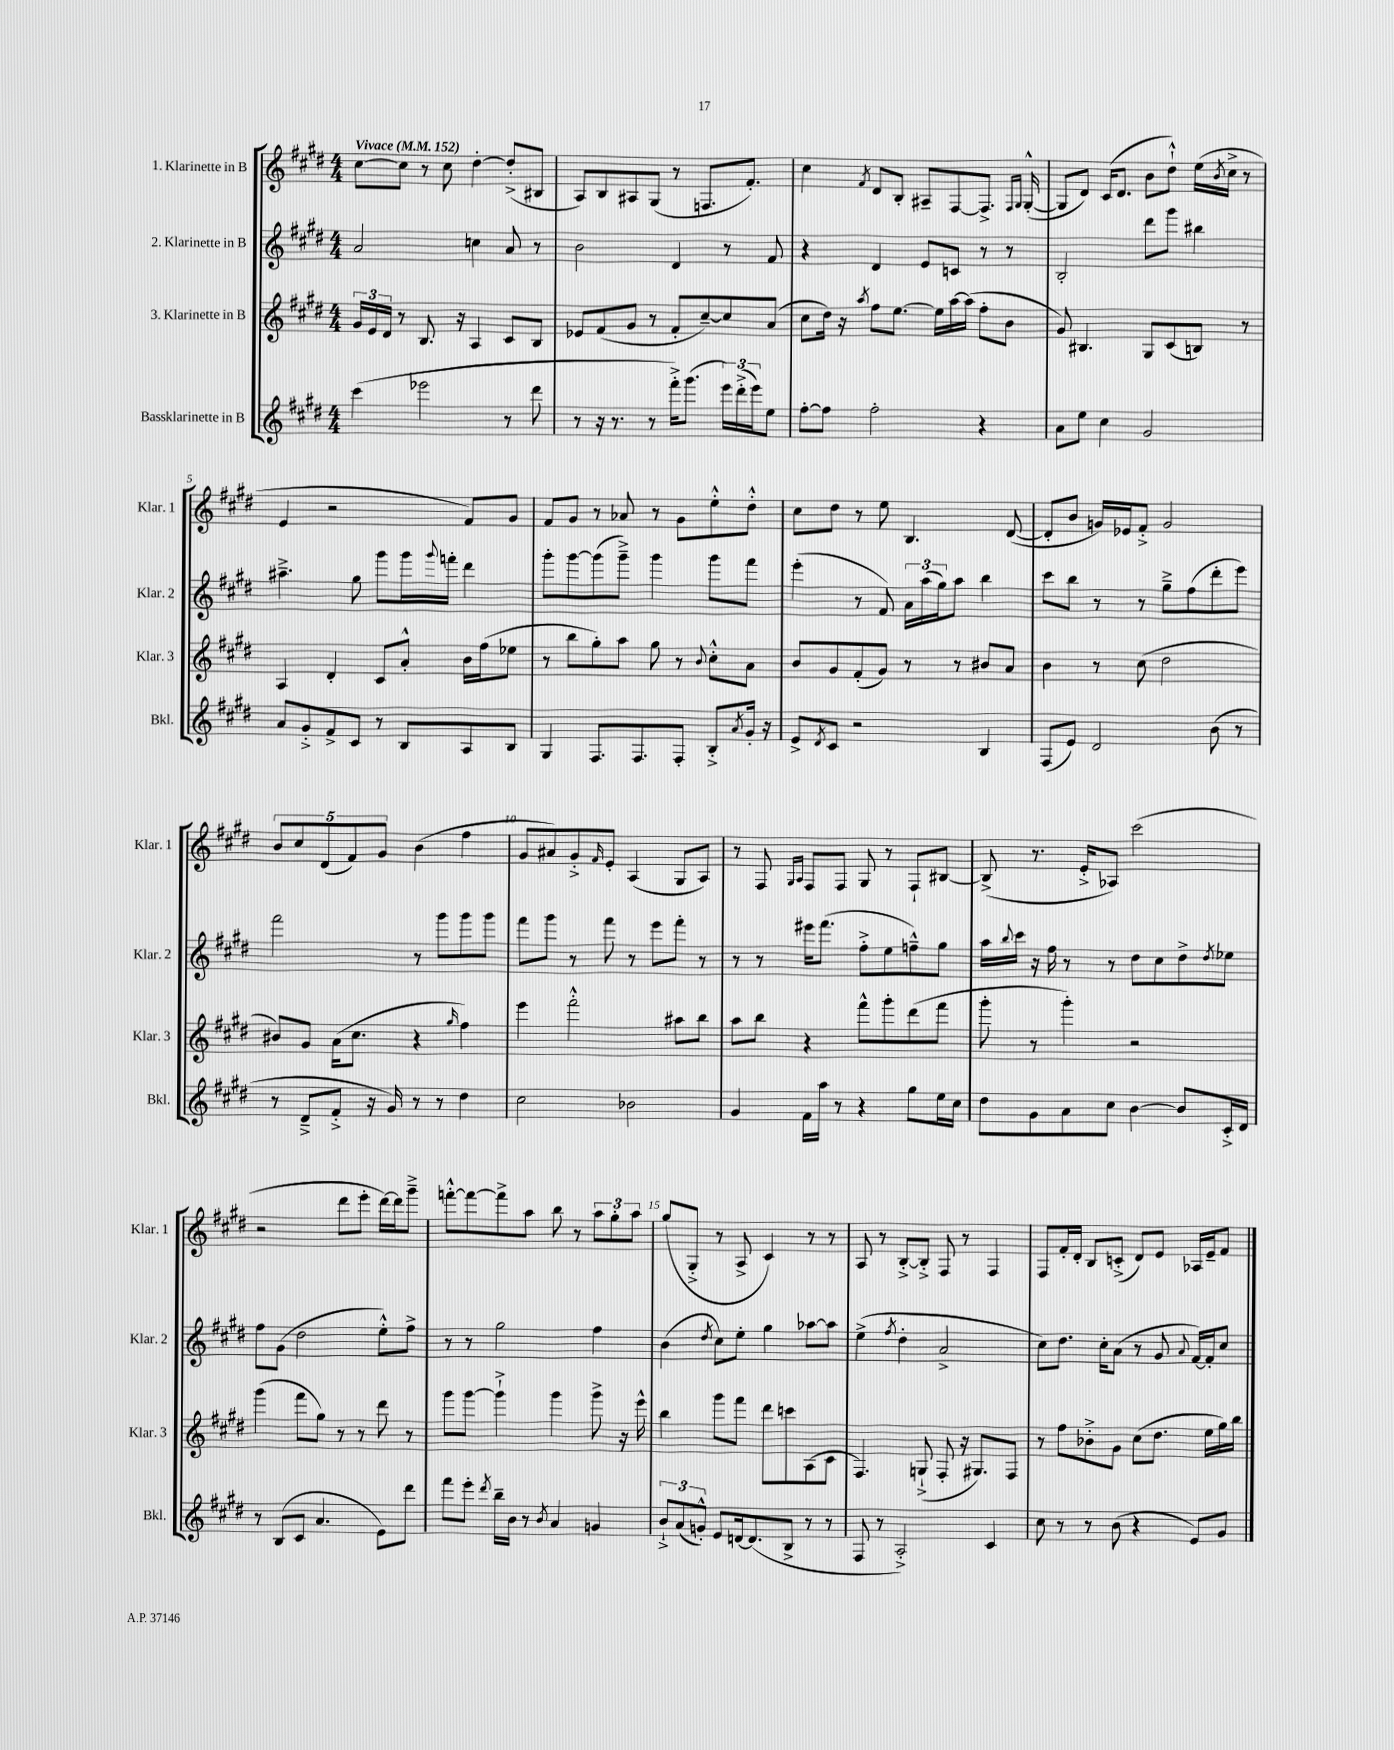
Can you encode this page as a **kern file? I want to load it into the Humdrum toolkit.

**kern	**kern	**kern	**kern
*staff4	*staff3	*staff2	*staff1
*clefG2	*clefG2	*clefG2	*clefG2
*k[f#c#g#d#]	*k[f#c#g#d#]	*k[f#c#g#d#]	*k[f#c#g#d#]
*M4/4	*M4/4	*M4/4	*M4/4
*MM152	*MM152	*MM152	*MM152
(4ccc#	24g#	2a	[8cc#
.	24e	.	.
.	24d#	.	.
.	8r	.	8cc#]
2eee-	8.B	.	8r
.	.	.	8cc#
.	16r	.	.
.	4A	4cc	[4dd#'
8r	8c#	8a	(8dd#'^]
8ddd#	8B	8r	8B#
=	=	=	=
8r	8e-	2b	8A)
16r	(8f#	.	8B
8.r	.	.	.
.	8g#	.	8A#
8r	8r	.	(8G#
16fff#'^)	8f#'	4d#	8r
(8.ggg#	.	.	.
.	[8cc#~)	.	8.F
24eee)	8cc#]	8r	.
(24ddd#'^	.	.	.
.	.	.	8.f#')
24eee)	.	.	.
8ee	(8a	8f#	.
=	=	=	=
[8ff#'	8cc#	4r	4cc#
8ff#]	16dd#)	.	.
.	16r	.	.
.	8qaa	.	8qf#
2ff#'	8ff#	4d#	8d#
.	[8.ee	.	8B'
.	.	8e	8A#~
.	16ee]	.	.
.	[16aa	8c	[8F#
.	(16aa]	.	.
4r	8ff#'	8r	8.F#^]
.	8b	8r	.
.	.	.	16qqF#
.	.	.	16qqG#
.	.	.	([16G#'^^
=	=	=	=
8a	8g#)	2B'	8G#]
8ee	4.B#	.	8d#)
4cc#	.	.	(16c#
.	.	.	8.d#
2g#	8G#	8ddd#	8b
.	(8c#	8ggg#	8dd#`^^)
.	8B)	4bb#	(16ee
.	.	.	8qb
.	.	.	16cc#^
.	8r	.	8r
=	=	=	=
8a	4A	4.aa#~^	4e
8g#'^	.	.	.
8f#^	4d#'	.	2r
8c#	.	8gg#	.
8r	8c#	8ggg#	.
8B	8a'^^	16ggg#	.
.	.	8qqggg#	.
.	.	16fff'	.
8A	16b	4ddd#	8f#)
.	(16ff#	.	.
8B	8ee-	.	8g#
=	=	=	=
4G#	8r	8ggg#'	8f#
.	8bb	[8ggg#	8g#
8.F#	8gg#')	(8ggg#]	8r
.	8aa	8ggg#~^)	8a-
8.F#	.	.	.
.	8gg#	4ggg#	8r
8F#'	8r	.	8g#
.	8qqb	.	.
8B'^	8cc#'^^	8ggg#	8ee'^^
8qa	.	.	.
16g#'	8a	8fff#	8dd#'^^
16r	.	.	.
=	=	=	=
8e^	8b	(4eee'	8cc#
8qd#	.	.	.
8c#	8g#	.	8dd#
2r	(8f#'	8r	8r
.	8g#)	8f#)	8ee
.	8r	24a	4.B
.	.	(24aa	.
.	.	24gg#)	.
.	8r	8aa	.
4B	8b#	4bb	.
.	8a	.	([8d#
=	=	=	=
(8F#	4b	8ccc#	8d#']
8e)	.	8bb	8b
2d#	8r	8r	16g)
.	.	.	16e-
.	(8cc#	8r	8f#'^
.	2dd#	8gg#~^	2g
.	.	(8ff#	.
(8b	.	8ddd#'	.
8r	.	8eee)	.
=	=	=	=
8r	8b#)	2fff#	10b
.	.	.	10cc#
8d#~^	8g#	.	.
.	.	.	(10d#
8f#'^	(16a	.	.
.	.	.	10f#)
.	8.cc#	.	.
16r	.	.	.
.	.	.	10g#
16g#)	.	.	.
8r	4r	8r	(4b
8r	.	8ggg#	.
.	16qqgg#	.	.
4dd#	4ff#)	8ggg#	4ff#
.	.	8ggg#	.
=	=	=	=
2cc#	4eee	8fff#	8g#
.	.	8ggg#	8a#)
.	2fff#'^^	8r	8g#'^
.	.	.	16qqf#
.	.	8fff#	8e'
2b-	.	8r	(4A
.	.	8eee	.
.	8aa#	8fff#'	8G#
.	8bb	8r	8A)
=	=	=	=
4g#	8aa	8r	8r
.	8bb	8r	8F#
.	.	.	16qqG#
.	.	.	16qqA
16f#	4r	16eee#	8F#
16aa	.	(8.fff#	.
8r	.	.	8F#
4r	8fff#^^	8ff#'^	8G#
.	8ggg#'	8ee	8r
8gg#	(8ddd#	8ff~^^)	8F#`
16ee	8fff#	8gg#	[8B#
16cc#	.	.	.
=	=	=	=
8dd#	8ggg#'	16aa	(8B#^]
.	.	8qqbb	.
.	.	16ccc#	.
8g#	8r	16r	8.r
.	.	16ff#	.
8a	4ggg#')	8r	.
.	.	.	16e'^
8cc#	.	8r	8A-)
[4b	2r	8dd#	(2ccc#
.	.	8cc#	.
8b]	.	8dd#^	.
.	.	8qdd#	.
16c#'^	.	8ee-	.
16d#	.	.	.
=	=	=	=
8r	(4ggg#	8ff#	2r
(8B	.	(8g#	.
8c#	8fff#	2dd#	.
4.a	8gg#)	.	.
.	8r	.	8ddd#
.	8r	.	8eee'
8e)	8ddd#	8ee'^^)	[16ddd#)
.	.	.	16ddd#]
8ddd#	8r	8ff#^	8ggg#~^
=	=	=	=
8fff#	8ggg#	8r	[8fff'^^
8eee'	[8ggg#	8r	8fff_
8qddd#	.	.	.
16bb~	4ggg#`^]	2gg#	8fff^]
16b	.	.	.
8r	.	.	8aa
8qb	.	.	.
4a	4ggg#	.	8bb
.	.	.	8r
4g	8ggg#^	4ff#	12aa
.	.	.	12gg#'
.	16r	.	.
.	.	.	12aa
.	16eee^^	.	.
=	=	=	=
12b`^	4bb	(4b	(8gg#
(12a	.	.	.
.	.	.	8G#'^
12g'^^)	.	.	.
.	.	8qdd#	.
8e	8ggg#	8cc#)	8r
[16d	8fff#	8ee'	8A^
(8.d]	.	.	.
.	8ddd#	4gg#	4c#)
8B^	8ccc	.	.
8r	(8A	[8aa-	8r
8r	8c#	8aa-]	8r
=	=	=	=
8F#	4.F#)	(4ee^	8A
8r	.	.	8r
.	.	8qff#	.
2A'^)	.	4dd#'	[8B'^
.	(8G`^	.	8B'^]
.	8F#'	2a^	8F#
.	16r	.	8r
.	8.G#)	.	.
4c#	.	.	4F#
.	8F#	.	.
=	=	=	=
8cc#	8r	8cc#)	8F#
8r	8ff#	8.dd#	16f#'
.	.	.	16d#'
8r	8b-'^	.	8B
.	.	16cc#'	.
(8b	8g#	(8a	(8c'^
4r	(8cc#	8r	8d#)
.	8.dd#	8g#	8e
.	.	8qqa	.
8e)	.	[16f#)	16A-
.	16ee	16f#']	16e~
8g#	16gg#)	8cc#	8f#
.	16bb	.	.
==	==	==	==
*-	*-	*-	*-
